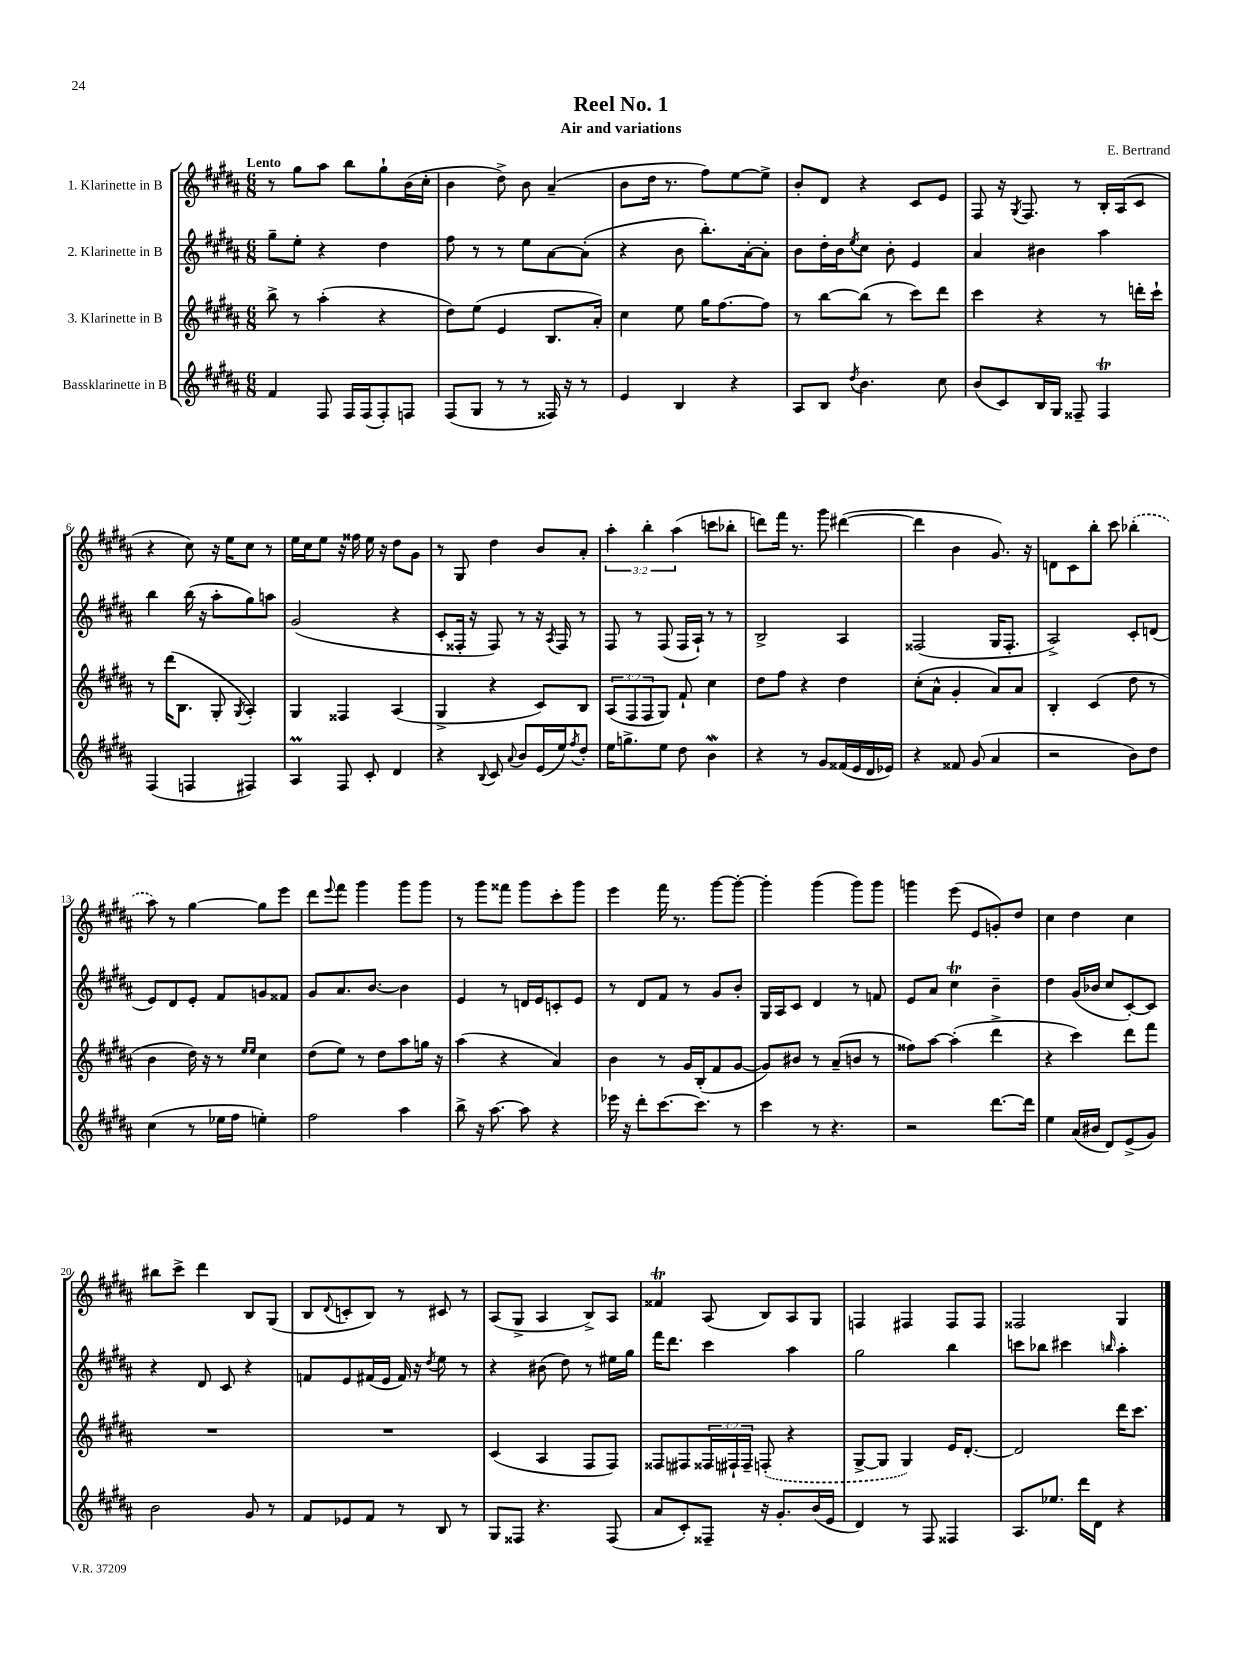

**kern	**kern	**kern	**kern
*part4	*part3	*part2	*part1
*staff4	*staff3	*staff2	*staff1
*I"Bassklarinette in B	*I"3. Klarinette in B	*I"2. Klarinette in B	*I"1. Klarinette in B
*clefG2	*clefG2	*clefG2	*clefG2
*k[f#c#g#d#a#]	*k[f#c#g#d#a#]	*k[f#c#g#d#a#]	*k[f#c#g#d#a#]
*M6/8	*M6/8	*M6/8	*M6/8
=1	=1	=1	=1
!	!	!	!LO:TX:a:B:t=Lento
4f#/	8bb^\	8gg#~\L	8r
.	8r	8ee'\J	8gg#\L
8F#/	(4aa#'\	4r	8aa#\J
16F#/LL	.	.	8bb\L
(16F#/J	.	.	.
8F#'/)	4r	4dd#\	8gg#`\
8Fn/J	.	.	(16b\L
.	.	.	16cc#'\JJ
=2	=2	=2	=2
(8F#/L	8dd#\L)	8ff#\	4b\
8G#/J	(8ee\J	8r	.
8r	4e/	8r	8dd#^\)
8r	.	8ee\L	8b\
16F##X/)	8.B/L	[8a#\	(4a#~/
16r	.	.	.
8r	.	(8a#'\J]	.
.	16a#'/Jk)	.	.
=3	=3	=3	=3
4e/	4cc#\	4r	8b\L
.	.	.	16dd#\Jk
.	.	.	8.r
4B/	8ee\	8b\	.
.	16gg#\KL	8.bb'\L)	8ff#\L)
.	[8.ff#\	.	.
4r	.	.	[8ee\
.	.	[16a#'\k	.
.	8ff#\J]	8a#'\J]	8ee^\J]
=4	=4	=4	=4
8A#/L	8r	8b\L	8b'/L
8B/J	[8bb\L	16dd#'\L	8d#/J
.	.	16b\J	.
8qdd#/	.	8qee/	.
4.b\	(8bb\J]	8cc#\J	4r
.	8r	8b'\	.
.	8ccc#\L)	4e/	8c#/L
8cc#\	8ddd#\J	.	8e/J
=5	=5	=5	=5
(8b/L	4ccc#\	4a#/	8F#/
8c#/)	.	.	16r
.	.	.	8qG#/
.	.	.	8.F#/
16B/L	4r	4b#X\	.
16G#/JJ	.	.	.
8F##X~/	.	.	8r
4F##t/	8r	4aa#\	16B'/LL
.	.	.	(16A#/J
.	16dddn'\LL	.	8c#/J
.	16ccc#`\JJ	.	.
!!LO:LB:g=z
=6	=6	=6	=6
(4F#/	8r	4bb\	4r
.	(16ddd#\KL	.	.
.	8.B\J	.	.
4Fn/	.	(16bb\	8cc#\)
.	.	16r	.
.	8G#'/	8aa#'\L	16r
.	.	.	16ee\KL
.	8qG#/	.	.
4F#X/)	4A#'/)	8gg#\)	8cc#\J
.	.	8aan\J	8r
=7	=7	=7	=7
4A#m/	4G#/	(2g#/	16ee\LL
.	.	.	16cc#\J
.	.	.	8ee\J
8F#/	4F##X/	.	16r
.	.	.	16ff##X\
8c#'/	.	.	16ee\
.	.	.	16r
4d#/	(4A#/	4r	8dd#\L
.	.	.	8g#\J
=8	=8	=8	=8
4r	4G#^/	8c#'/L	8r
.	.	16F##X'/Jk	8G#/
.	.	16r	.
8qqB/	.	.	.
8c#/	4r	8F##/)	4dd#\
8qqa#/	.	.	.
8b/L	.	8r	.
(16e/L	8c#/L)	16r	8b/L
.	.	8qA#/	.
16ee/J)	.	16F##/	.
8qff#/	.	.	.
8dd#'/J	8B/J	8r	8a#'/J
=9	=9	=9	=9
16ee\KL	(12A#/L	8F#/	6aa#'\
8.ggn^\	.	.	.
.	12F#/	.	.
.	.	8r	.
.	12F#/	.	6bb'\
8ee\J	8G#/J)	(8F#/	.
.	.	.	(6aa#\
8dd#\	8f#`/	16F#/LL	.
.	.	16A#`/JJ)	.
4bw\	4cc#\	8r	8cccn\L
.	.	8r	8bb-X'\J
=10	=10	=10	=10
4r	8dd#\L	2B^/	8dddn\L)
.	8ff#\J	.	16fff#\Jk
.	.	.	8.r
8r	4r	.	.
8g#/L	.	.	8ggg#\
(16f##X/L	4dd#\	4A#/	([4ddd#X\
16e/	.	.	.
16d#/	.	.	.
16e-X/JJ)	.	.	.
=11	=11	=11	=11
4r	(8cc#'\L	(2F##X/	4ddd#\]
.	8a#^^\J	.	.
8f##X/	4g#'/	.	4b\
(8g#/	.	.	.
4a#/	8a#/L)	16G#/KL	8.g#/)
.	.	8.F##'/J	.
.	8a#/J	.	.
.	.	.	16r
=12	=12	=12	=12
2r	4B'/	2A#^/)	8dn\L
.	.	.	8c#\
.	(4c#/	.	8bb'\J
.	.	.	8ccc#\
8b\L)	8dd#\	8c#'/L	(4bb-X'\
8dd#\J	8r	(8dn/J	.
!!LO:LB:g=z
=13	=13	=13	=13
(4cc#\	4b\	8e/L)	8aa#\)
.	.	8d#/	8r
8r	16dd#\)	8e'/J	[4gg#\
.	16r	.	.
16ee-X\LL	8r	8f#/L	.
16ff#\JJ	.	.	.
.	16qqee/LL	.	.
.	16qqee/JJ	.	.
4een'\)	4cc#\	8gn/	8gg#\L]
.	.	8f##X/J	8eee\J
=14	=14	=14	=14
2ff#\	(8dd#\L	8g#/L	8ddd#\L
.	.	.	8qqeee/
.	8ee\J)	8.a#/	8fff#\J
.	8r	.	4ggg#\
.	.	[8.b/J	.
.	8dd#\L	.	.
4aa#\	8aa#\	4b\]	8ggg#\L
.	16ggn\Jk	.	8ggg#\J
.	16r	.	.
=15	=15	=15	=15
8bb^\	(4aa#\	4e/	8r
16r	.	.	8ggg#\L
[8.aa#\	.	.	.
.	4r	8r	8fff##X\J
8aa#\]	.	16dn/LL	8ggg#\L
.	.	16e/J	.
4r	4a#/)	8cn'/	8ccc#'\
.	.	8e/J	8ggg#\J
=16	=16	=16	=16
16eee-X\	4b\	8r	4eee\
16r	.	.	.
8ddd#'\L	.	8d#/L	.
[8.ccc#\	8r	8f#/J	16fff#\
.	.	.	8.r
.	16g#/LL	8r	.
8.ccc#\J]	(16B'/J	.	.
.	8f#/	8g#/L	[8ggg#\L
8r	[8g#/J	8b'/J	8ggg#'\J_
=17	=17	=17	=17
4ccc#\	8g#/L])	16G#/LL	4ggg#'\]
.	.	16A#/J	.
.	8b#X/J	8c#/J	.
8r	8r	4d#/	(4ggg#\
4.r	(8a#~/L	.	.
.	8bn/J	8r	8ggg#\L)
.	8r	8fn/	8ggg#\J
=18	=18	=18	=18
2r	8ff##X\L)	8e/L	4gggn\
.	[8aa#\J	8a#/J	.
.	(4aa#'\]	4cc#T\	(8eee\
.	.	.	8e/L
[8.ddd#\L	4ddd#^\	4b~\	8gn'/)
.	.	.	8dd#/J
16ddd#\Jk]	.	.	.
=19	=19	=19	=19
4ee\	4r	4dd#\	4cc#\
(16a#/LL	4ccc#\)	(16g#/LL	4dd#\
16b#X/JJ	.	16b-X/JJ	.
8d#/L)	.	8cc#/L	.
(8e^/	8ddd#\L	[8c#'/)	4cc#\
8g#/J)	8fff#\J	8c#/J]	.
!!LO:LB:g=z
=20	=20	=20	=20
2b\	2.r	4r	8bb#X\L
.	.	.	8ccc#^\J
.	.	8d#/	4ddd#\
.	.	8c#/	.
8g#/	.	4r	8B/L
8r	.	.	(8G#/J
=21	=21	=21	=21
8f#/L	2.r	8fn/L	8B/L
.	.	.	8qqd#/
8e-X/	.	8e/	8cn'/
8f#/J	.	(16f#X/L	8B/J)
.	.	16e/JJ	.
8r	.	16f#/)	8r
.	.	16r	.
.	.	8qdd#/	.
8B/	.	8ee\	8c#X/
8r	.	8r	8r
=22	=22	=22	=22
8G#/L	(4c#/	4r	(8A#/L
8F##X/J	.	.	8G#^/J
4.r	4A#/	(8b#X\	4A#/
.	.	8dd#\)	.
.	8F#/L	8r	8B^/L)
(8F##/	8F#/J)	16ee#X\LL	8A#/J
.	.	16gg#\JJ	.
=23	=23	=23	=23
8a#/L	8F##X/L	16fff#\KL	4f##Xt/
.	.	8.ddd#\J	.
8c#'/)	8F#X/	.	.
8F##X~/J	24F##X/L	4ccc#\	(8A#/
.	24F#X`/	.	.
.	24F#~/JJ	.	.
16r	(8Fn'/	.	8B/L)
8.g#'/L	.	.	.
.	4r	4aa#\	8A#/
(16b/L	.	.	8G#/J
16e/JJ	.	.	.
=24	=24	=24	=24
4d#/)	[8G#^/L	2gg#\	4Fn/
.	8G#/J]	.	.
8r	4G#/)	.	4F#X/
8F#/	.	.	.
4F##X/	16e/KL	4bb\	8F#/L
.	[8.d#'/J	.	.
.	.	.	8F#/J
=25	=25	=25	=25
8.A#/L	2d#/]	8cccn\L	2F##X/
.	.	8bb-X\J	.
8.ee-X/J	.	.	.
.	.	4ccc#X\	.
16ddd#\LL	.	.	.
16d#\JJ	.	.	.
.	.	16qqbbn/	.
4r	16ddd#\KL	4aa#'\	4G#/
.	8.ccc#\J	.	.
==	==	==	==
*-	*-	*-	*-
